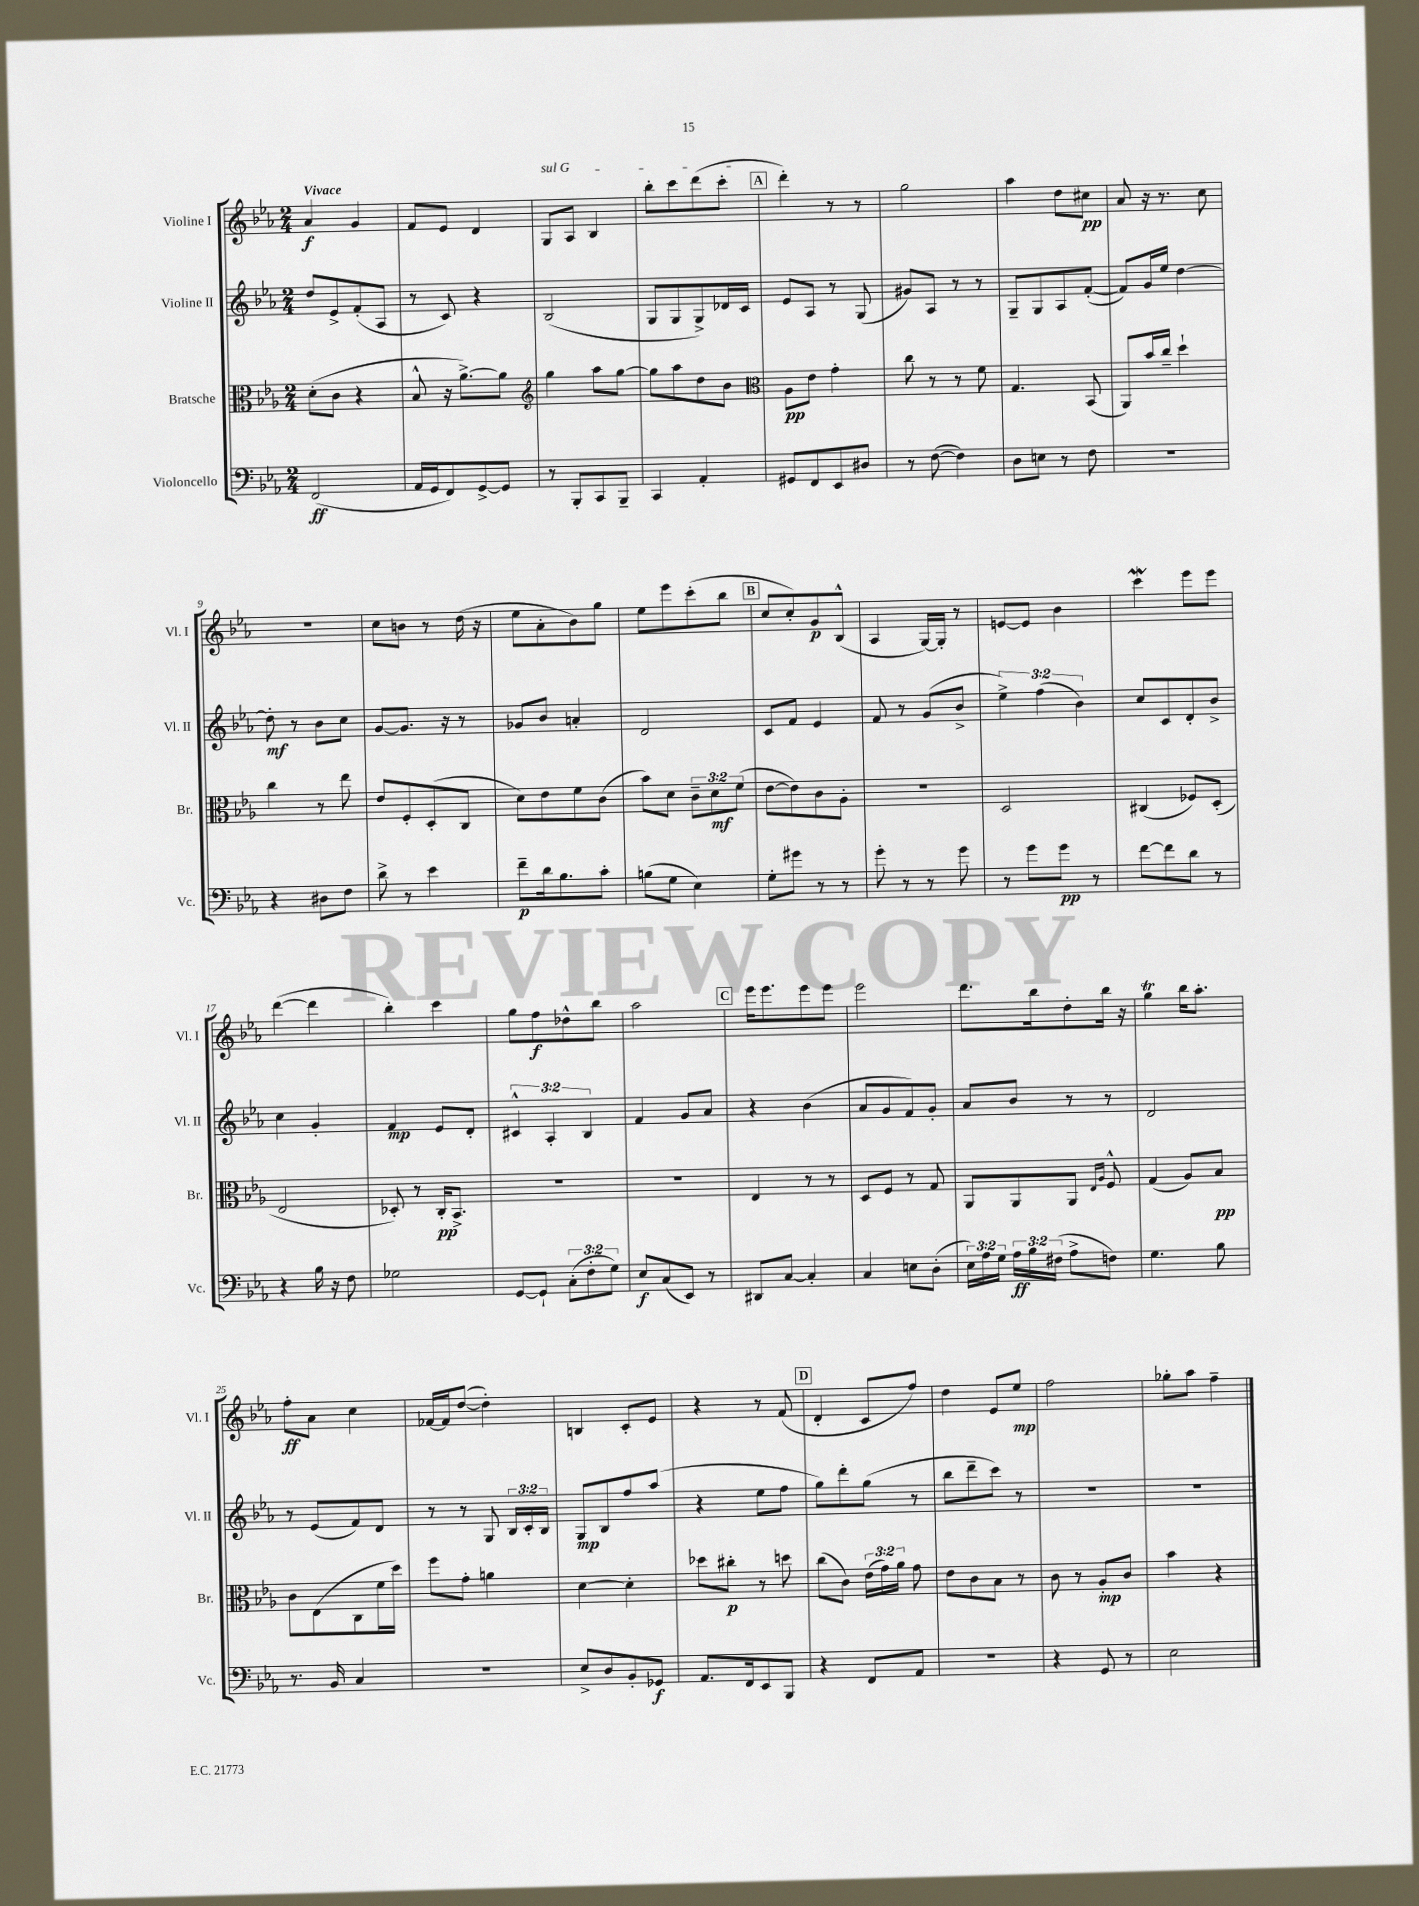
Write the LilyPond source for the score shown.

<<
\new StaffGroup <<
\new Staff = "s0" \with { instrumentName = "Violine I" shortInstrumentName = "Vl. I" } {
    \clef treble \key ees \major \numericTimeSignature \time 2/4 \tempo "Vivace"
    \autoBeamOff aes'4\f g'4 |
    f'8[ ees'8] d'4 |
    \once \override TextSpanner.bound-details.left.text = \markup { \italic "sul G" } g8[\startTextSpan aes8] bes4 |
    bes''8[-. c'''8 d'''8( c'''8]-.\stopTextSpan |
    \mark \markup { \box "A" } d'''4-.) r8 r8 |
    g''2 |
    aes''4 d''8[ cis''8]\pp |
    aes'8 r16 r8. c''8 |
    R2 |
    c''8[ b'8] r8 d''16( r16 |
    ees''8[ aes'8-. bes'8) g''8] |
    ees''8[ ees'''8 c'''8-.( bes''8] |
    \mark \markup { \box "B" } c''8[ c''8-.) g'8\p bes8]-^( |
    aes4 g16[~) g16]-. r8 |
    e'8[~ e'8] bes'4 |
    c'''4\mordent ees'''8[ ees'''8] |
    d'''4~( d'''4 |
    bes''4-.) c'''4 |
    g''8[ f''8\f des''8-^ bes''8] |
    aes''2 |
    \mark \markup { \box "C" } ees'''16[ ees'''8. ees'''8 ees'''8] |
    ees'''2 |
    d'''8.[ bes''16 d''8-. bes''16] r16 |
    g''4\trill bes''16[ aes''8.]-. |
    f''8[-.\ff aes'8] c''4 |
    fes'16[~ fes'16 d''8]~( d''4-.) |
    b4 c'8[-. ees'8] |
    r4 r8 f'8( |
    \mark \markup { \box "D" } d'4-. c'8[ f''8]) |
    d''4 ees'8[ ees''8]\mp |
    f''2 |
    ges''8[-. aes''8] f''4-- \bar "|." |
}
\new Staff = "s1" \with { instrumentName = "Violine II" shortInstrumentName = "Vl. II" } {
    \clef treble \key ees \major \numericTimeSignature \time 2/4 \override Staff.TupletNumber.text = #tuplet-number::calc-fraction-text
    \autoBeamOff d''8[ ees'8-> f'8-.( aes8] |
    r8 c'8) r4 |
    bes2( |
    g8[ g8 g8->) des'16 c'16] |
    \mark \markup { \box "A" } ees'8[ aes8] r8 g8( |
    gis'8[) aes8] r8 r8 |
    g8[-- g8 aes8 f'8]~-.( |
    f'8[) g'16 ees''16] d''4~ |
    d''8-.\mf r8 bes'8[ c''8] |
    g'8[~ g'8.] r16 r8 |
    ges'8[ bes'8] a'4-. |
    d'2 |
    \mark \markup { \box "B" } c'8[ f'8] ees'4 |
    f'8 r8 g'8[( bes'8]-> |
    \tuplet 3/2 { ees''4->) f''4( bes'4) } |
    c''8[ c'8 d'8-. bes'8]-> |
    c''4 g'4-. |
    f'4\mp ees'8[ d'8]-. |
    \tuplet 3/2 { cis'4-^ aes4-. bes4 } |
    f'4 g'8[ aes'8] |
    \mark \markup { \box "C" } r4 bes'4( |
    aes'8[ g'8 f'8) g'8]-. |
    aes'8[ bes'8] r8 r8 |
    d'2 |
    r8 ees'8[( f'8) d'8] |
    r8 r8 g8 \tuplet 3/2 { bes16[ c'16-. bes16] } |
    g8[\mp bes8 f''8 aes''8]( |
    r4 ees''8[ f''8] |
    \mark \markup { \box "D" } g''8[) d'''8-. g''8]( r8 |
    bes''8[ d'''8-- c'''8]) r8 |
    R2 |
    R2 \bar "|." |
}
\new Staff = "s2" \with { instrumentName = "Bratsche" shortInstrumentName = "Br." } {
    \clef alto \key ees \major \numericTimeSignature \time 2/4 \override Staff.TupletNumber.text = #tuplet-number::calc-fraction-text
    \autoBeamOff d'8[-.( c'8] r4 |
    bes8-^ r16 aes'8.[~->) aes'8] |
    \clef treble g''4 aes''8[ g''8]~ |
    g''8[ aes''8 d''8 bes'8] |
    \mark \markup { \box "A" } \clef alto aes8[\pp ees'8] g'4-. |
    c''8 r8 r8 f'8 |
    g4. bes,8( |
    aes,8[) bes'16 c''16]-- d''4-! |
    c''4 r8 ees''8 |
    ees'8[ f8-. d8-.( c8] |
    d'8[) ees'8 f'8 c'8]( |
    bes'8[) d'8] \tuplet 3/2 { c'8[-- d'8\mf f'8]( } |
    \mark \markup { \box "B" } ees'8[~ ees'8) c'8 aes8]-. |
    r2 |
    d2 |
    cis4( fes8[) d8]-.( |
    ees2 |
    des8-.) r8 c16[-.\pp bes,8.]-> |
    R2 |
    R2 |
    \mark \markup { \box "C" } ees4 r8 r8 |
    d8[ f8] r8 g8 |
    aes,8[ aes,8 aes,8] \grace { ees16[ aes16] } f8-^ |
    g4( aes8[) bes8]\pp |
    c'8[ ees8( c8 f'16 d''16]) |
    f''8[ g'8]-. a'4 |
    d'4~ d'4-. |
    des''8[ cis''8]-.\p r8 d''8 |
    \mark \markup { \box "D" } c''8[( c'8]) \tuplet 3/2 { ees'16[( g'16) aes'16] } g'8 |
    ees'8[ c'8 bes8] r8 |
    c'8 r8 aes8[-.\mp c'8] |
    bes'4 r4 \bar "|." |
}
\new Staff = "s3" \with { instrumentName = "Violoncello" shortInstrumentName = "Vc." } {
    \clef bass \key ees \major \numericTimeSignature \time 2/4 \override Staff.TupletNumber.text = #tuplet-number::calc-fraction-text
    \autoBeamOff f,2\ff( |
    aes,16[ g,16 f,8) g,8~-> g,8] |
    r8 bes,,8[-. c,8 bes,,8]-- |
    c,4 aes,4-. |
    \mark \markup { \box "A" } gis,8[ f,8 ees,8 dis8] |
    r8 f8~( f4) |
    d8[ e8] r8 f8 |
    R2 |
    r4 dis8[ f8] |
    d'8-> r8 ees'4 |
    f'8[--\p d'16 bes8. c'8]-. |
    b8[( g8] ees4) |
    \mark \markup { \box "B" } g8[-. gis'8] r8 r8 |
    g'8-. r8 r8 g'8 |
    r8 g'8[ g'8]\pp r8 |
    f'8[~ f'8 d'8] r8 |
    r4 bes16 r16 f8 |
    ges2 |
    g,8[~ g,8]-! \tuplet 3/2 { c8[-.( f8-. g8]) } |
    ees8[\f c8( ees,8]) r8 |
    \mark \markup { \box "C" } dis,8[ c8]~ c4-. |
    c4 e8[ d8]-.( |
    \tuplet 3/2 { ees16[) aes16 g16] } \tuplet 3/2 { aes16[\ff bes16 fis16]( } aes8[-> f8]) |
    g4. bes8 |
    r8. bes,16 c4 |
    R2 |
    ees8[-> d8 bes,8-. ges,8]\f |
    aes,8.[ f,16 ees,8 bes,,8] |
    \mark \markup { \box "D" } r4 f,8[ aes,8] |
    r2 |
    r4 g,8 r8 |
    ees2 \bar "|." |
}
>>
>>
